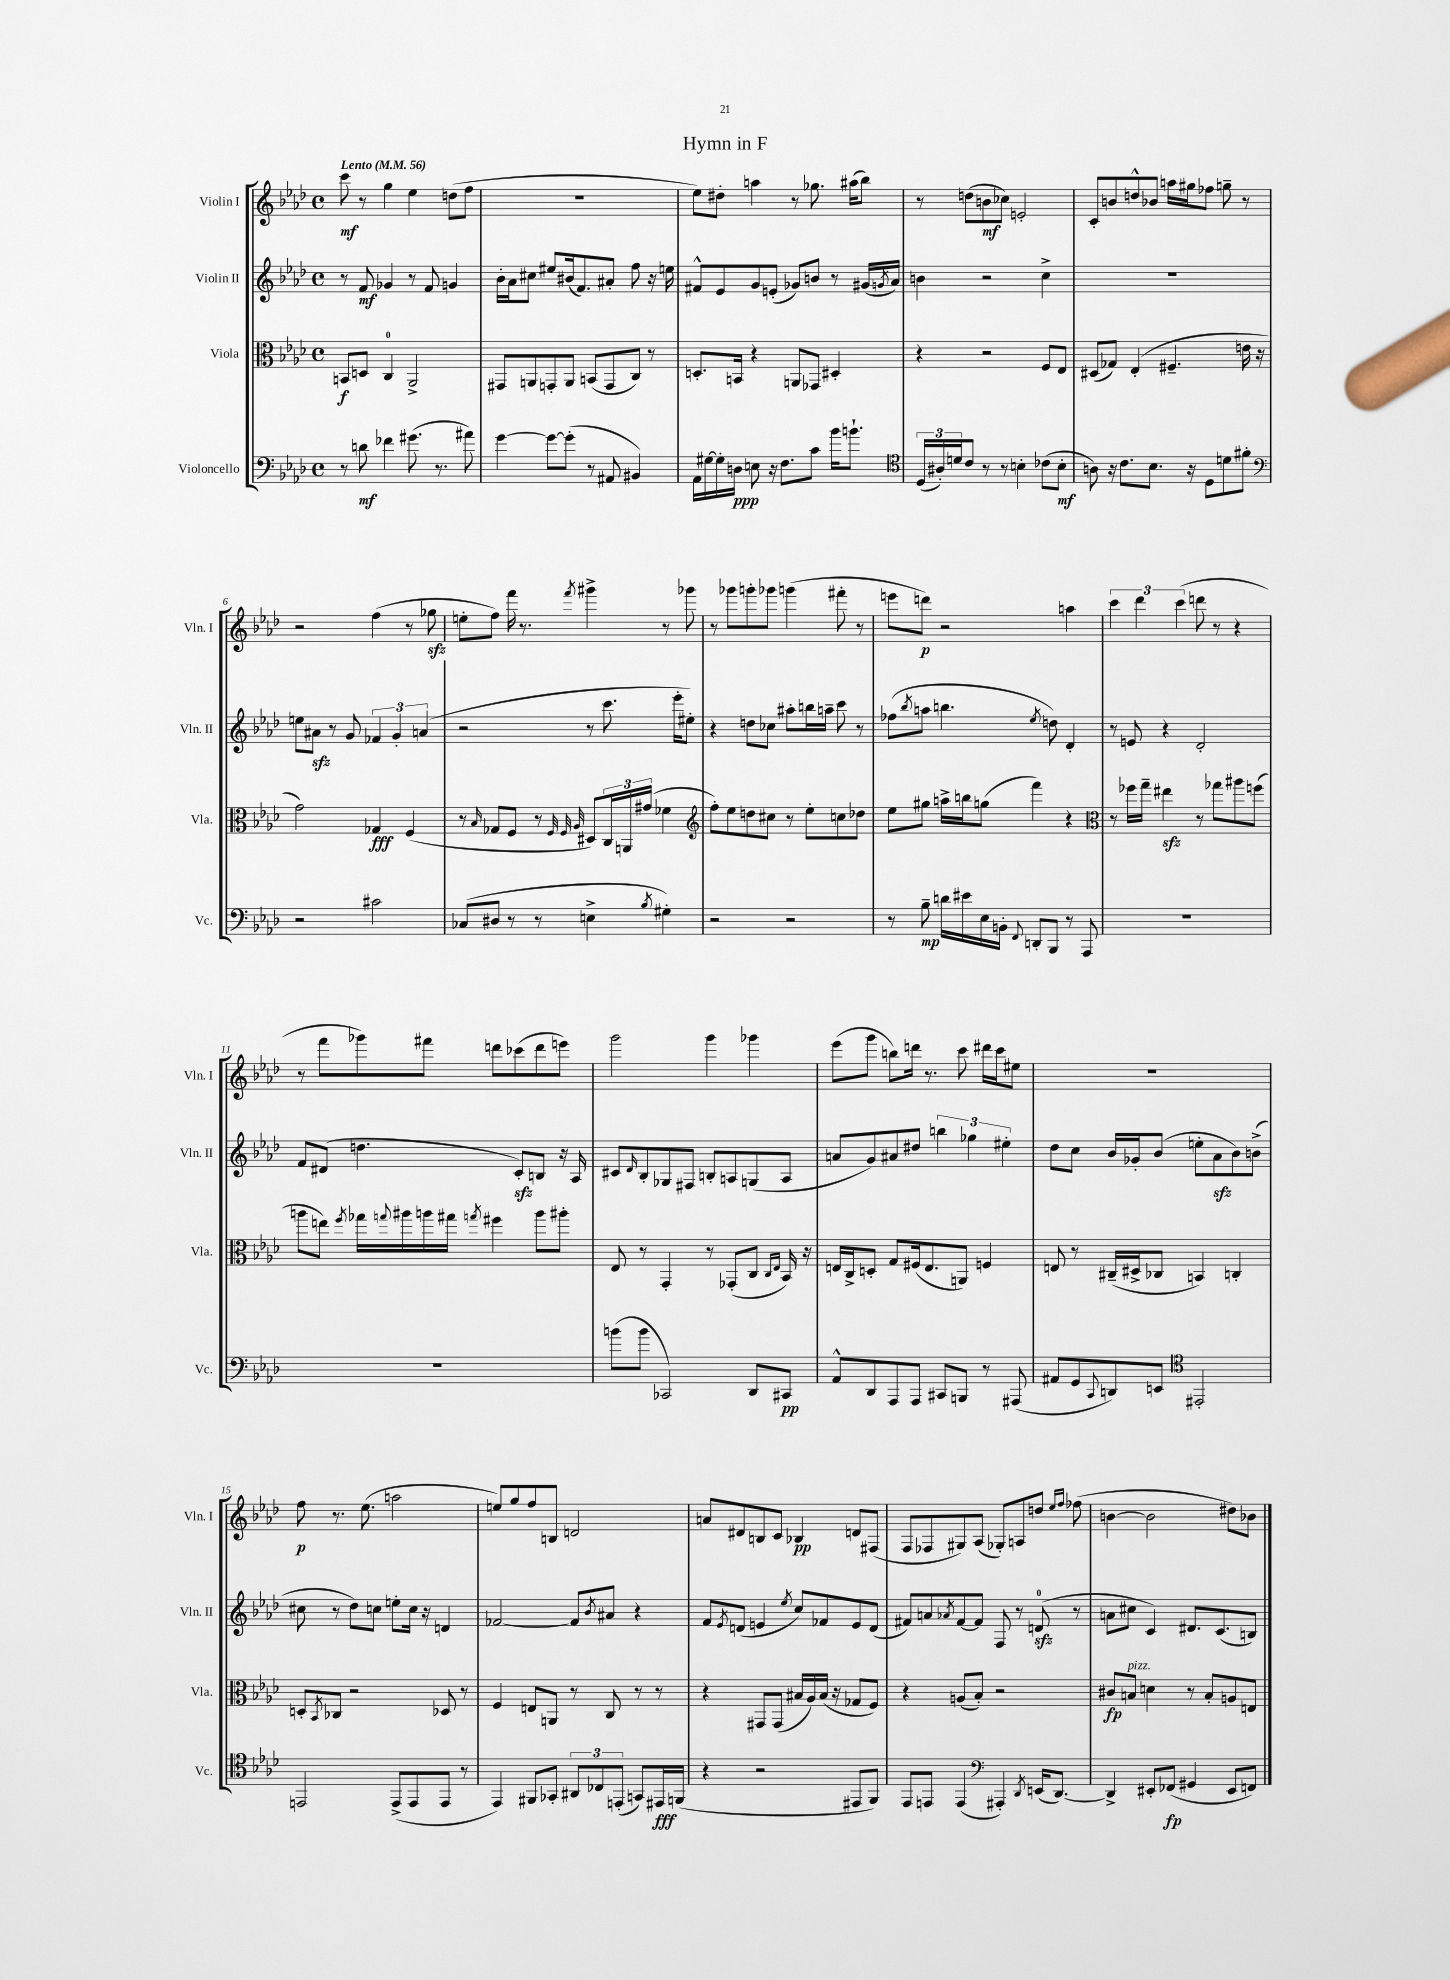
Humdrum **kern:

**kern	**kern	**kern	**kern
*staff4	*staff3	*staff2	*staff1
*clefF4	*clefC3	*clefG2	*clefG2
*k[b-e-a-d-]	*k[b-e-a-d-]	*k[b-e-a-d-]	*k[b-e-a-d-]
*M4/4	*M4/4	*M4/4	*M4/4
*met(c)	*met(c)	*met(c)	*met(c)
*MM56	*MM56	*MM56	*MM56
8r	8BB	8r	8ccc
8d	8D	8f	8r
4f-	4C	4g-	4gg
(8.g#	2AA-^	8r	4ee-
.	.	8f	.
8.r	.	.	.
.	.	4g	(8dd
8a#)	.	.	8ff
=	=	=	=
[4g	8GG#	16b-'	1r
.	.	16a-	.
.	8AA	8cc#	.
8g_	8GG'	8ee#	.
(8g']	8AA	(16b#	.
.	.	8.f)	.
8r	(8BB	.	.
8AA#	8GG	8a#'	.
4BB#)	8C)	8ff	.
.	8r	16r	.
.	.	16ee	.
=	=	=	=
16AA-	8.D'	8f#^^	8ee-)
[16G#	.	.	.
16G#']	.	8e-	8dd#'
16D	16BB	.	.
8E	4r	8g	4aa
16r	.	(8e'	.
8.F	.	.	.
.	8AA	8g-)	8r
8c	8GG-	8b	8.gg-
16b-	4D#'	8r	.
8.b`	.	.	(16aa#
.	.	(16g#	8bb-)
.	.	8qg	.
.	.	16a-)	.
=	=	=	=
*clefC4	*	*	*
(24D-	4r	4b	8r
24A#')	.	.	.
24d	.	.	.
8c	.	.	(8dd
8r	2r	2r	8b
8r	.	.	8cc-)
4B'	.	.	2e'
(8c-	8F	4cc^	.
8B'	8E-	.	.
=	=	=	=
8A)	(8D#	1r	8c'
16r	8G-)	.	8b
8.c	.	.	.
.	(4E-'	.	8dd^^
8.B-	.	.	8b-
.	4.F#~	.	16aa
16r	.	.	16gg#
8D-	.	.	8ff-
8d	.	.	8gg~
8f#'	16e	.	8r
.	16r	.	.
=	=	=	=
*clefF4	*	*	*
2r	2g)	8ee	2r
.	.	8a#	.
.	.	8r	.
.	.	8g	.
2c#	4G-	6f-	(4ff
.	.	6g'	.
.	(4F	.	8r
.	.	(6a	.
.	.	.	8gg-
=	=	=	=
(8C-	8r	2r	8ee'
.	16qqB-	.	.
8D#	8G-	.	8ff)
8r	8F	.	16fff
.	.	.	8.r
8r	8r	.	.
.	32qqF	.	.
.	32qqF	.	.
.	32qqA-	.	8qfff
4E^	8D#)	8r	4ggg#^
.	24C	8.ccc	.
.	24AA	.	.
.	(24g#	.	.
8qB-	.	.	.
4G#')	4f-	.	8r
.	.	16eee-'	.
.	.	8ee#')	8ggg-
=	=	=	=
*	*clefG2	*	*
2r	8ff')	4r	8r
.	8ee-	.	8ggg-
.	8dd	8dd	8ggg'
.	8cc#	8cc-	8ggg-
2r	8r	8aa#'	(4ggg
.	8ee-'	16bb	.
.	.	16aa~	.
.	8cc	8ccc	8fff#'
.	8dd-	8r	8r
=	=	=	=
8r	8ee-	(8ff-	8eee
.	.	8qbb-	.
8B-~	8gg#	8aa	8ddd)
16d	16aa^	4.bb	2r
16e#	16bb	.	.
16E-	(8gg	.	.
16BB'	.	.	.
8qqFF	.	.	.
8DD'	4fff)	.	.
.	.	8qee-	.
8BBB-	.	8dd)	.
8r	4r	4d-'	4aa
8AAA-	.	.	.
=	=	=	=
*	*clefC3	*	*
1r	8r	8r	6ccc
.	16ff-	8e	.
.	.	.	6ddd-
.	16gg~	.	.
.	4ee#	4r	.
.	.	.	(6ccc
.	8r	2d-'	8ddd
.	8gg-	.	8r
.	8aa#	.	4r
.	(8ff	.	.
=	=	=	=
1r	8aa	8f	8r
.	8ee)	(8d#	8fff
.	8qff	.	.
.	16gg-	4.dd	8ggg-)
.	8qqgg	.	.
.	16aa#	.	.
.	16aa	.	8fff#
.	16gg#	.	.
.	8qgg	.	.
.	4ff#	.	8ddd
.	.	8c')	(8ccc-
.	8aa	8B	8ddd
.	8aa#'	16r	8eee)
.	.	16A-	.
=	=	=	=
(8b	8E-	8c#	2ggg
.	.	16qqd-	.
8b	8r	8B-'	.
2CC-)	4GG'	8G-	.
.	.	8F#	.
.	8r	8B'	4ggg
.	(8GG-'	8A	.
8DD-	8C	(8G	4ggg-
.	16qqC	.	.
.	16qqE-	.	.
8CC#	16BB-)	8A	.
.	16r	.	.
=	=	=	=
8AA-^^	16E	8a	(8eee-
.	16C^	.	.
8DD-	8D'	8g)	8ggg
8AAA-	8G	8a#	8bb)
8AAA-	(16F#	8dd#	16ddd
.	8.E	.	8.r
8CC#	.	6bb	.
8BBB	8AA)	.	8ccc
.	.	6gg-	.
8r	4F	.	16ddd#
.	.	.	16ccc
.	.	6ee#'	.
(8AAA#	.	.	8ee#
=	=	=	=
8AA#	8E	8dd-	1r
8GG	8r	8cc	.
8qqCC	.	.	.
8DD)	(16C#~	16b-	.
.	16D#^	16g-'	.
8EE	8C-	(8b-	.
*clefC4	*	*	*
2EE#'	4BB)	8ee'	.
.	.	8a-	.
.	4C'	8b-)	.
.	.	(8b^	.
=	=	=	=
2EE	8D'	8cc#	8ff
.	8qBB-	.	.
.	8C-	8r	8.r
.	2r	8dd-)	.
.	.	.	(8.ee-
.	.	8cc	.
(8EE^	.	8ee'	2aa
8EE	.	16cc	.
.	.	16r	.
8EE	8D-	4d	.
8r	8r	.	.
=	=	=	=
4EE-)	4F	[2f-	8ee)
.	.	.	8gg
8FF#	8E	.	8ff
8GG-'	8AA	.	8B
12AA#	8r	8f-]	2d
12C-	.	.	.
.	.	8qb-	.
.	8C	8a#	.
(12EE'	.	.	.
8GG)	8r	4r	.
16EE#	8r	.	.
(16FF	.	.	.
=	=	=	=
4r	4r	8f	8a
.	.	8qe-	.
.	.	(8d	8d#
2r	8GG#	4e	8B
.	(8GG#	.	8c
.	.	8qee-	.
.	16B#	8cc)	4B-
.	16A-)	.	.
.	(16B#	8f-	.
.	16r	.	.
8EE#	8G-	8e	8d
8FF)	8F)	(8d	(8F#
=	=	=	=
8EE-	4r	8f#)	8F
8EE	.	8a	8F-
.	.	8qa-	.
(4EE	(8A	[8f#	8G#)
.	8B-')	8f#]	(8A-
*clefF4	*	*	*
4AAA#')	2r	8F	8G-')
.	.	8r	8A
8qDD-	.	.	.
(16EE	.	(8d	8dd
[8.DD-)	.	.	.
.	.	.	16qqee-
.	.	.	16qqff
.	.	8r	(8ff-
=	=	=	=
4DD-^]	8c#	8a	[4b
.	8B	8cc#	.
8EE#'	4d	4c)	2b]
(8FF-	.	.	.
4GG#	8r	8.d#	.
.	8B'	.	.
.	.	(8.c	.
8EE#	8A	.	8dd#)
8FF)	8E	8B)	8b-
==	==	==	==
*-	*-	*-	*-
